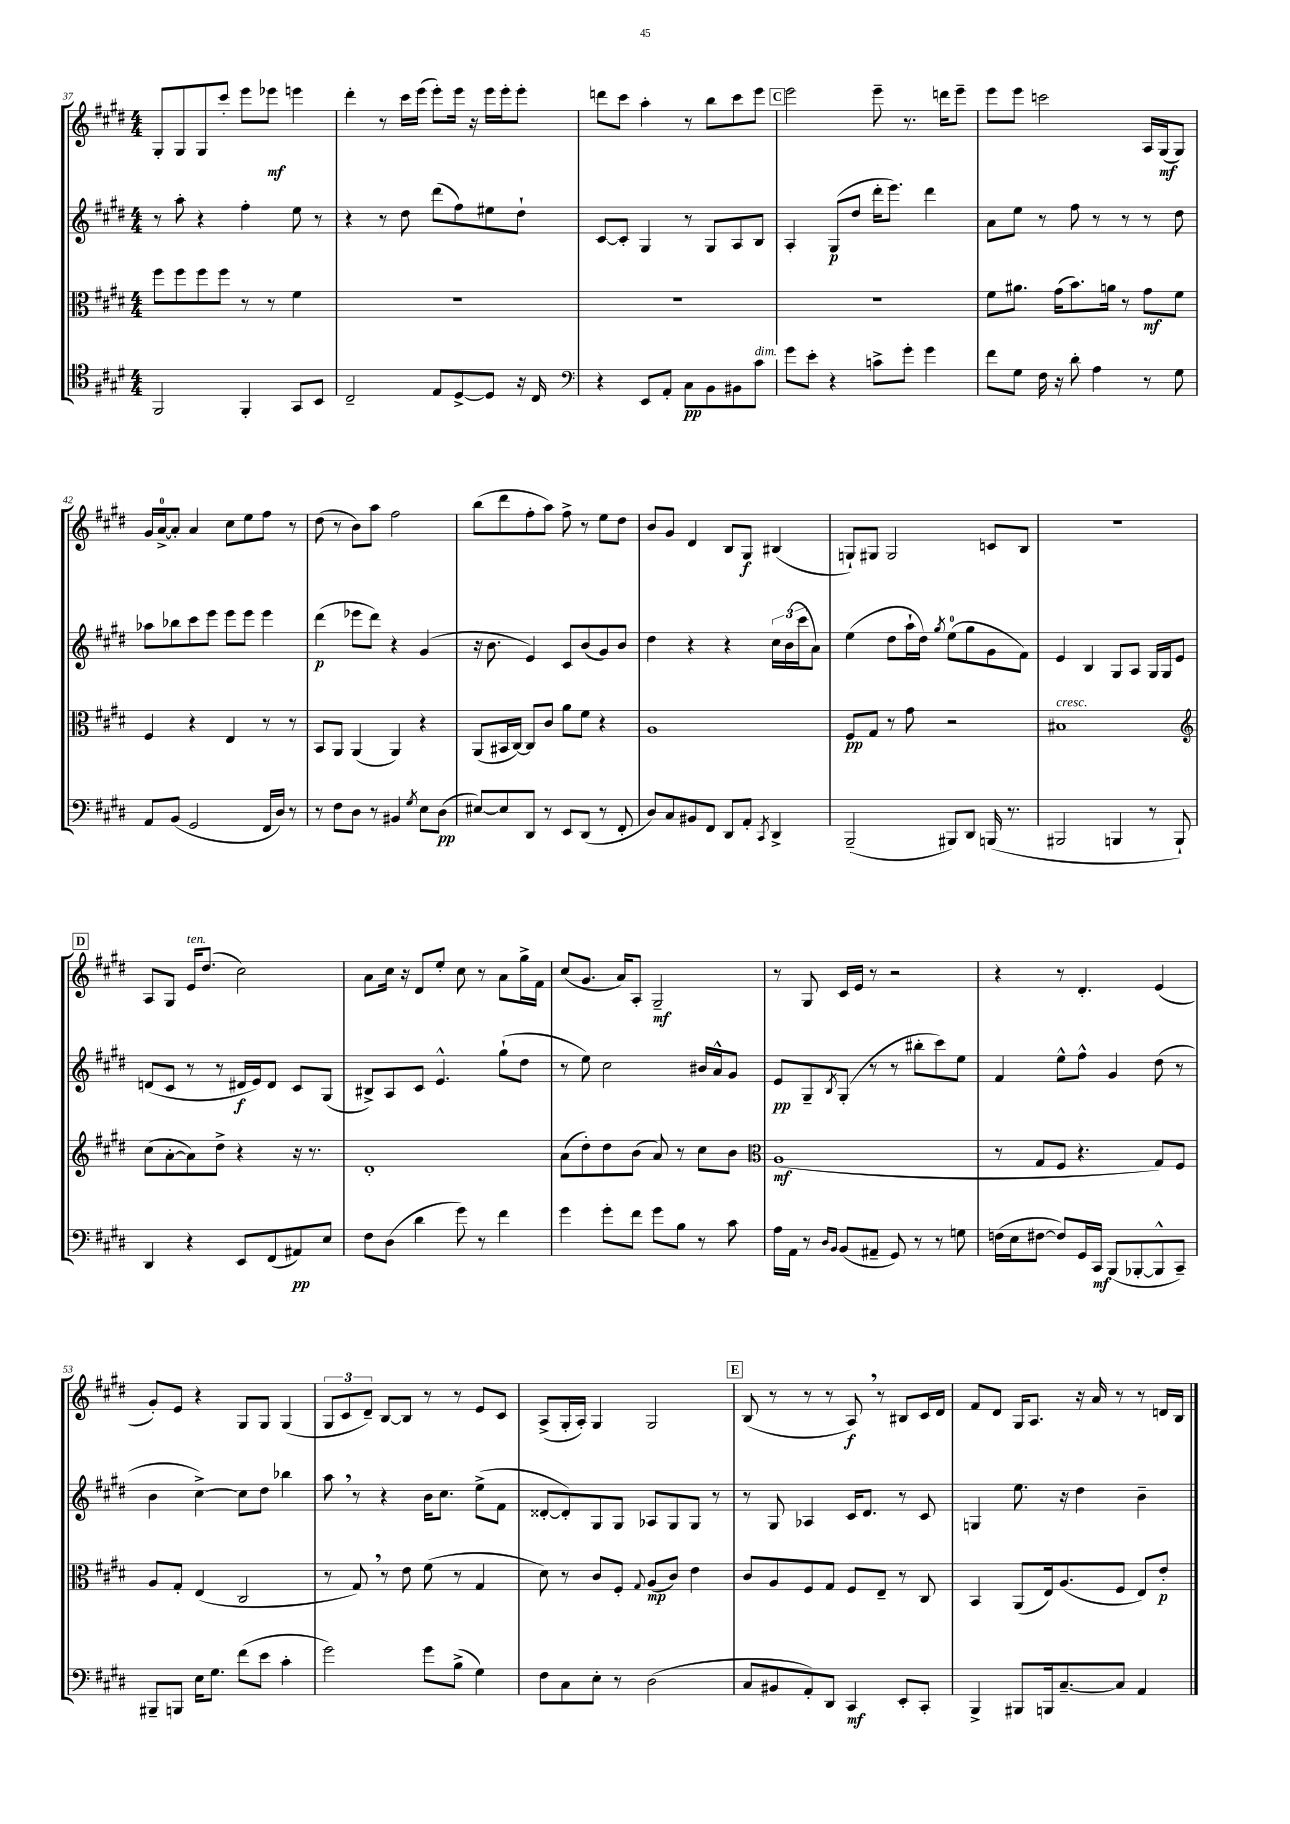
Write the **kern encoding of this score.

**kern	**kern	**kern	**kern
*staff4	*staff3	*staff2	*staff1
*clefC4	*clefC3	*clefG2	*clefG2
*k[f#c#g#d#]	*k[f#c#g#d#]	*k[f#c#g#d#]	*k[f#c#g#d#]
*M4/4	*M4/4	*M4/4	*M4/4
2FF#	8ff#	8r	8G#'
.	8ff#	8aa'	8G#
.	8ff#	4r	8G#
.	8ff#	.	8ccc#'
4FF#'	8r	4ff#'	8eee
.	8r	.	8eee-
8GG#	4f#	8ee	4eee
8BB	.	8r	.
=	=	=	=
2C#~	1r	4r	4ddd#'
.	.	8r	8r
.	.	8dd#	16ccc#
.	.	.	(16eee
8E	.	(8ddd#	8eee')
[8D#^	.	8ff#)	16eee
.	.	.	16r
8D#]	.	8ee#	16eee
.	.	.	16eee'
16r	.	8dd#`	8eee'
16C#	.	.	.
=	=	=	=
*clefF4	*	*	*
4r	1r	[8c#	8ddd
.	.	8c#']	8ccc#
8EE	.	4G#	4aa'
8AA'	.	.	.
8C#	.	8r	8r
8BB	.	8G#	8bb
8BB#	.	8A	8ccc#
8c#	.	8B	8eee
=	=	=	=
8g#	1r	4A'	2eee
8e'	.	.	.
4r	.	(8G#	.
.	.	8dd#	.
8c^	.	16ddd#'	8eee~
.	.	8.eee)	.
8g#'	.	.	8.r
4g#	.	4ddd#	.
.	.	.	16ddd
.	.	.	8eee~
=	=	=	=
8f#	8f#	8a	8eee
8G#	8.a#	8ee	8eee
16F#	.	8r	2ccc
16r	(16g#	.	.
8d#'	8.b)	8ff#	.
4A	.	8r	.
.	16a	.	.
.	8r	8r	.
8r	8g#	8r	16A
.	.	.	(16G#
8G#	8f#	8dd#	8G#)
=	=	=	=
8AA	4F#	8aa-	16g#
.	.	.	[16a^
(8BB	.	8bb-	8a']
2GG#	4r	8ccc#	4a
.	.	8eee	.
.	4E	8eee	8cc#
.	.	8eee	8ee
16FF#	8r	4eee	8ff#
16D#)	.	.	.
8r	8r	.	8r
=	=	=	=
8r	8BB	(4ddd#	(8dd#
8F#	8AA	.	8r
8D#	(4AA	8eee-	8b)
8r	.	8ddd#)	8aa
4BB#	4AA)	4r	2ff#
8qG#	.	.	.
8E	4r	(4g#	.
(8D#	.	.	.
=	=	=	=
[8E#)	(8AA	16r	(8bb
.	.	8.b	.
8E#]	16BB#	.	8ddd#
.	[16C#)	.	.
8DD#	8C#]	4e)	8ff#'
8r	8c#	.	8aa)
8EE	8a	8c#	8ff#^
(8DD#	8f#	(8b	8r
8r	4r	8g#)	8ee
8FF#'	.	8b	8dd#
=	=	=	=
8D#)	1A	4dd#	8b
8C#	.	.	8g#
8BB#	.	4r	4d#
8FF#	.	.	.
8DD#	.	4r	8B
8AA'	.	.	8G#
8qCC#	.	.	.
4DD#^	.	24cc#	(4B#
.	.	(24b	.
.	.	24ccc#	.
.	.	8a)	.
=	=	=	=
(2BBB~	8F#	(4ee	8G`)
.	8G#	.	8G#
.	8r	8dd#	2G#
.	8g#	16aa`	.
.	.	16dd#)	.
.	.	8qgg#	.
8BBB#)	2r	(8ee	.
8DD#	.	8gg#	.
(16BBB	.	8g#	8c
8.r	.	.	.
.	.	8f#)	8B
=	=	=	=
2BBB#	1B#	4e	1r
.	.	4B	.
4BBB	.	8G#	.
.	.	8A	.
8r	.	16G#	.
.	.	16G#	.
8BBB`)	.	8e	.
=	=	=	=
*	*clefG2	*	*
4DD#	(8cc#	(8d	8A
.	[8a'	8c#	8G#
4r	8a])	8r	16e
.	.	.	(8.dd#
.	8dd#^	8r	.
8EE	4r	16d#	2cc#)
.	.	16e)	.
(8FF#	.	8d#	.
8AA#)	16r	8c#	.
.	8.r	.	.
8E	.	(8G#	.
=	=	=	=
8F#	1d#'	8B#^)	8a
(8D#	.	8A	16cc#
.	.	.	16r
4d#	.	8c#	8d#
.	.	4.e^^	8ee'
8g#)	.	.	8cc#
8r	.	.	8r
4f#	.	(8gg#`	8a
.	.	8dd#	16gg#^
.	.	.	16f#
=	=	=	=
4g#	(8a	8r	(8cc#
.	8dd#')	8ee)	8.g#
8g#'	8dd#	2cc#	.
.	.	.	16a)
8f#	(8b	.	8A'
8g#	8a)	.	2G#~
8B	8r	.	.
8r	8cc#	16b#	.
.	.	16a^^	.
8c#	8b	8g#	.
=	=	=	=
*	*clefC3	*	*
16A	(1A	8e	8r
16AA	.	.	.
8r	.	8G#~	8G#
16qqD#	.	.	.
16qqBB	.	8qB	.
(8BB	.	(8G#'	16c#
.	.	.	16e
8AA#~	.	8r	8r
8GG#)	.	8r	2r
8r	.	8bb#'	.
8r	.	8ccc#)	.
8G	.	8ee	.
=	=	=	=
(16F	8r	4f#	4r
16E	.	.	.
[8F#	8G#	.	.
8F#])	8F#	8ee^^	8r
16GG#	4.r	8ff#^^	4.d#'
16CC#	.	.	.
(8BBB	.	4g#	.
[8BBB-'	.	.	.
8BBB-^^]	8G#)	(8dd#	(4e
8CC#~)	8F#	8r	.
=	=	=	=
8BBB#~	8A	4b	8g#')
8BBB	8G#'	.	8e
16E	(4E	[4cc#^)	4r
8.G#	.	.	.
(8f#	2C#	8cc#]	8G#
8e	.	8dd#	8G#
4c#'	.	4bb-	(4G#
=	=	=	=
2g#)	8r	8aa	12G#
.	.	.	12c#
.	8G#)	8r	.
.	.	.	12d#~)
.	8r	4r	[8B
.	8e	.	8B]
8g#	(8f#	16b	8r
.	.	8.cc#	.
(8B^	8r	.	8r
4G#)	4G#	(8ee^	8e
.	.	8f#	8c#
=	=	=	=
8F#	8d#)	[8d##'	(8A^
8C#	8r	8d##'])	16G#'
.	.	.	16A')
8E'	8c#	8G#	4G#
8r	8F#'	8G#	.
.	8qqG#	.	.
(2D#	(8A	8A-	2G#
.	8c#)	8G#	.
.	4e	8G#	.
.	.	8r	.
=	=	=	=
8C#	8c#	8r	(8B
8BB#	8A	8G#	8r
8AA')	8F#	4A-	8r
8DD#	8G#	.	8r
4CC#	8F#	16c#	8A)
.	.	8.d#	.
.	8E~	.	8r
8EE'	8r	8r	8B#
8CC#'	8C#	8c#	16c#
.	.	.	16d#
=	=	=	=
4BBB^	4BB	4G	8f#
.	.	.	8d#
8BBB#	(8AA	8.ee	16G#
.	.	.	8.A
16BBB	16E)	.	.
[8.C#~	(8.A	16r	.
.	.	4dd#	16r
.	.	.	16a
8C#]	8F#	.	8r
4AA	8E)	4b~	8r
.	8e'	.	16d
.	.	.	16B
==	==	==	==
*-	*-	*-	*-
